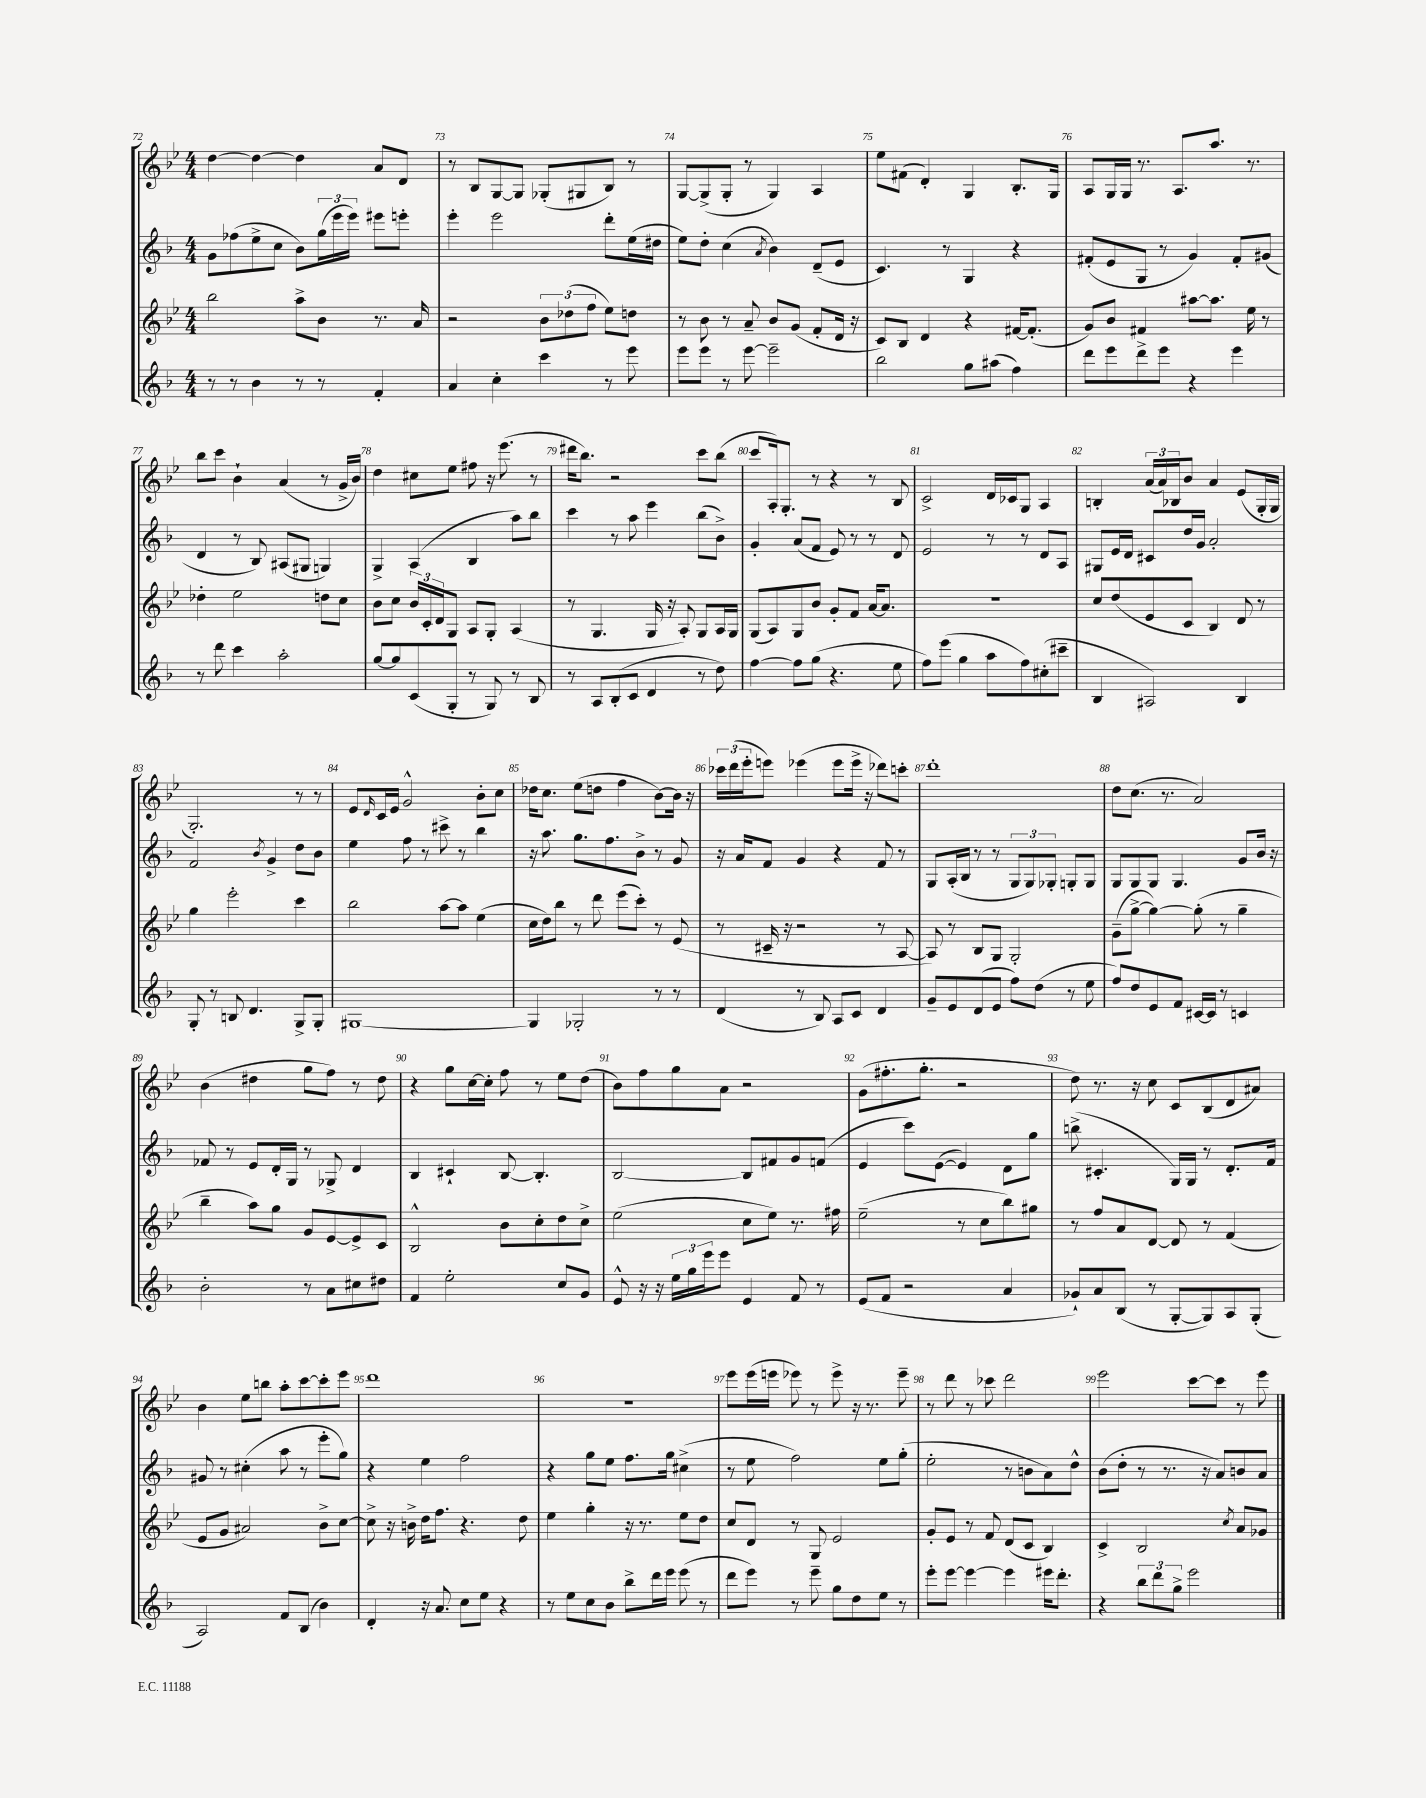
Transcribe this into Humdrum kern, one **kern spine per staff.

**kern	**kern	**kern	**kern
*part4	*part3	*part2	*part1
*staff4	*staff3	*staff2	*staff1
*clefG2	*clefG2	*clefG2	*clefG2
*k[b-]	*k[b-e-]	*k[b-]	*k[b-e-]
*M4/4	*M4/4	*M4/4	*M4/4
=72	=72	=72	=72
8r	2bb-\	8g\L	[4dd\
8r	.	(8ff-X\	.
4b-\	.	8ee^\	4dd\_
.	.	8cc\J	.
8r	8aa^\L	8b-\L)	4dd\]
8r	8b-\J	(24gg\L	.
.	.	24eee\	.
.	.	24eee\JJ)	.
4f'/	8.r	8eee#X\L	8a/L
.	.	8eeen'\J	8d/J
.	16a/	.	.
=73	=73	=73	=73
4a/	2r	4eee'\	8r
.	.	.	8B-/L
4cc'\	.	2eee\	[8G/
.	.	.	8G/J]
4ccc\	12b-\L	.	(8G-X'/L
.	(12dd-X\	.	.
.	.	.	8G#X/
.	12ff\J	.	.
8r	8ee-\L)	8ddd'\L	8B-/J)
8eee\	8ddn\J	(16ee\L	8r
.	.	16dd#X\JJ	.
=74	=74	=74	=74
8eee\L	8r	8ee\L)	[8G/L
8eee\J	8b-\	8dd'\J	(8G^/]
8r	8r	(4cc\	8G'/J
[8eee\	8a~/	.	8r
.	.	8qa/	.
2eee~\]	8b-/L	4b-\)	4G/)
.	(8g/J	.	.
.	8f'/L	(8d~/L	4A/
.	16d/Jk	8e/J	.
.	16r	.	.
=75	=75	=75	=75
2bb-\	8c/L)	4.c/)	8ee-\L
.	8B-/J	.	(8f#X\J
.	4d/	.	4d'/)
.	.	8r	.
8gg\L	4r	4G/	4G/
(8aa#X\J	.	.	.
4ff\)	[16f#X/KL	4r	8.B-'/L
.	(8.f#'/J]	.	.
.	.	.	16G/Jk
=76	=76	=76	=76
8ddd\L	8g/L)	(8f#X'/L	8A/L
8eee\	8b-/J	8e/	16G/L
.	.	.	16G/JJ
8ddd^\	4f#X/	8G/J	8.r
8eee\J	.	8r	.
.	.	.	8.A/L
4r	[8aa#X\L	4g/)	.
.	8.aa#\J]	.	8.aa/J
4eee\	.	8f#'/L	.
.	16ee-\	.	8.r
.	8r	(8g#X/J	.
!!LO:LB:g=z
=77	=77	=77	=77
8r	4dd-X'\	4d/	8bb-\L
8ddd\	.	.	8ccc\J
4ccc\	2ee-\	8r	4b-`\
.	.	8B-/)	.
2aa'\	.	(8A#X/L	(4a/
.	.	8G#X/J	.
.	8ddn\L	4Gn/)	8r
.	8cc\J	.	16g^/LL
.	.	.	16b-/JJ)
=78	=78	=78	=78
[8gg/L	8b-\L	4G^/	4dd\
8gg/]	8cc\J	.	.
(8c/	24b-/LL	(4A/	8cc#X\L
.	24c'/	.	.
.	24d/J	.	.
8G'/J	8G/J	.	8ee-\J
8r	8A/L	4B-/	8ff#X\
8G/)	8G'/J	.	16r
.	.	.	(8.eee-\
8r	(4A/	8aa\L)	.
8B-/	.	8bb-\J	8r
=79	=79	=79	=79
8r	8r	4ccc\	16ddd#X\KL
.	.	.	8.bb-\J)
8A/L	4.G/	.	.
(8B-'/	.	8r	2r
8c/J	.	8aa\	.
4d/	16G/	4eee\	.
.	16r	.	.
.	8A'/)	.	.
8r	8G/L	(8bb-\L	8ccc\L
8dd\)	16A/L	8b-^\J)	(8bb-\J
.	16G/JJ	.	.
=80	=80	=80	=80
[4ff\	(8G/L	4g'/	8ccc/L
.	8A/)	.	16A'/k)
.	.	.	8.G'/J
8ff\L]	8G/	(8a/L	.
(8gg\J	8b-/J	8f/J	8r
4.r	8g'/L	8e/)	4r
.	8f/J	8r	.
.	[16a/KL	8r	8r
.	8.a/J]	.	.
8ee\	.	8d/	8B-/
=81	=81	=81	=81
8ff\L)	1r	2e/	2c^/
(8eee\J	.	.	.
4gg\	.	.	.
8aa\L	.	8r	16d/LL
.	.	.	16c-X/J
8ff\)	.	8r	8G/J
(8cc#X'\	.	8d/L	4A/
8ccc#X~\J	.	8A/J	.
=82	=82	=82	=82
4B-/	8cc/L	8G#X/L	4Bn'/
.	(8dd/	16e/L	.
.	.	16d/JJ	.
2A#X/)	8e-/	8c#X/L	(24a/LL
.	.	.	24a/)
.	.	.	24B-X/J
.	8c/J	16dd/L	8b-/J
.	.	16g/JJ	.
.	4B-/)	2a'/	4a/
4B-/	8d/	.	(8e-/L
.	8r	.	16G'/L
.	.	.	16G/JJ
!!LO:LB:g=z
=83	=83	=83	=83
8G'/	4gg\	2f/	2.G'/)
8r	.	.	.
8Bn/	2eee-'\	.	.
4.d/	.	.	.
.	.	8qb-/	.
.	.	4g^/	.
8G^/L	4ccc\	8dd\L	8r
8G'/J	.	8b-\J	8r
=84	=84	=84	=84
[1G#X	2bb-\	4ee\	8e-/L
.	.	.	16qqd/
.	.	.	16c/L
.	.	.	16e-/JJ
.	.	8ff\	2g^^/
.	.	8r	.
.	[8aa\L	8ccc#X^\	.
.	8aa\J]	8r	.
.	(4ee-\	4bb-\	8b-'\L
.	.	.	8cc\J
=85	=85	=85	=85
4G#/]	16cc\LL	16r	16dd-X\KL
.	16dd\J)	8.aa\	8.cc\J
.	8bb-\J	.	.
2G-X'/	8r	8.gg\L	(8ee-\L
.	8ddd\	.	8ddn\J
.	.	8.ff\	.
.	(8eee-\L	.	4ff\
.	8ccc'\J)	8b-^\J	.
8r	8r	8r	[8b-\L)
8r	(8e-/	8g/	16b-\Jk]
.	.	.	16r
=86	=86	=86	=86
(4d/	8r	16r	24ccc-X\LL
.	.	.	(24ddd\
.	.	16a/KL	.
.	.	.	24eee-'\J
.	16c#X~/	8f/J	8eeen\J)
.	16r	.	.
8r	2r	4g/	(4eee-X\
8B-/)	.	.	.
8A/L	.	4r	8eee-\L
8c/J	.	.	16eee-^\Jk
.	.	.	16r
4d/	8r	8f/	8ddd-X\L)
.	[8A/	8r	8cccn'\J
=87	=87	=87	=87
8g~/L	8A/])	8G/L	1ddd'
8e/	8r	(16A'/L	.
.	.	16B-/JJ	.
(8d/	8B-/L	8r	.
8e/J	8G/J	8r	.
8ff\L)	2G'/	12G/L	.
.	.	12G/)	.
(8dd\J	.	.	.
.	.	12G-X'/J	.
8r	.	8Gn'/L	.
8ee\	.	8G/J	.
=88	=88	=88	=88
8ff/L)	(8g~\L	8G/L	8dd\L
8dd/	[8gg^\J	8G/	(8.cc\J
8e/	4gg\_)	8G/J	.
.	.	.	8.r
8f/J	.	4.G/	.
[16c#X/LL	(8gg'\]	.	2a/)
16c#/JJ]	.	.	.
8r	8r	.	.
4cn/	4gg~\	8g/L	.
.	.	16b-/Jk	.
.	.	16r	.
!!LO:LB:g=z
=89	=89	=89	=89
2b-'\	4bb-~\	8f-X/	(4b-\
.	.	8r	.
.	8aa\L)	8e/L	4dd#X\
.	8gg\J	16d'/L	.
.	.	16G/JJ	.
8r	8g/L	8r	8gg\L
8a\L	[8e-/	8G-X^/	8ff\J)
8cc#X\	8e-^/]	4d/	8r
8dd#X\J	8c/J	.	8dd#\
=90	=90	=90	=90
4f/	2B-^^/	4B-/	4r
2ee'\	.	4c#X`/	8gg\L
.	.	.	[16cc\L
.	.	.	16cc'\JJ]
.	8b-\L	[8B-/	8ff\
.	8cc'\	4.B-'/]	8r
8cc/L	8dd\	.	8ee-\L
8g/J	8cc^\J	.	(8dd\J
=91	=91	=91	=91
8e^^/	(2ee-\	[2B-/	8b-\L)
16r	.	.	8ff\
16r	.	.	.
24ee\LL	.	.	8gg\
24gg\	.	.	.
24eee\J	.	.	.
8eee\J	.	.	8a\J
4e/	8cc\L	8B-/L]	2r
.	8ee-\J)	8f#X/	.
8f/	8.r	8g/	.
8r	.	(8fn/J	.
.	16ff#X\	.	.
=92	=92	=92	=92
(8e/L	(2ee-~\	4e/	(8g\L
8f/J	.	.	8.ff#X'\
2r	.	8ccc\L)	.
.	.	.	8.gg'\J
.	.	([8e\J	.
.	8r	4e/])	2r
.	8cc\L	.	.
4a/	8bb-\)	8d\L	.
.	8gg#X\J	8gg\J	.
=93	=93	=93	=93
8g-X`/L)	8r	(8bbn^\	8dd\)
8a/	8ff/L	4.c#X'/	8.r
(8B-/J	8a/	.	.
.	.	.	16r
8r	[8d/J	.	8cc\
[8G'/L	8d/]	16G/LL)	8c/L
.	.	16G/JJ	.
8G/])	8r	8r	(8B-/
8A/	(4f/	8.d'/L	8d/
(8G'/J	.	.	8a#X/J)
.	.	16f/Jk	.
!!LO:LB:g=z
=94	=94	=94	=94
2A/)	8e-/L	8g#X/	4b-\
.	8g/J	8r	.
.	2a#X/)	(4cc#X'\	8ee-\L
.	.	.	8bbn\J
8f/L	.	8aa\	8aa'\L
(8B-/J	.	8r	[8ccc\
4b-\)	8b-^\L	8eee'\L	8ccc'\]
.	[8cc\J	8gg\J)	8eee-\J
=95	=95	=95	=95
4d'/	8cc^\]	4r	1ddd
.	16r	.	.
.	16bn^\	.	.
16r	16dd\KL	4ee\	.
8.a/	8.ff\J	.	.
8cc\L	4.r	2ff\	.
8ee\J	.	.	.
4r	.	.	.
.	8dd\	.	.
=96	=96	=96	=96
8r	4ee-\	4r	1r
8ee\L	.	.	.
8cc\	4gg'\	8gg\L	.
8b-\J	.	8ee\J	.
8bb-^\L	16r	8.ff\L	.
.	8.r	.	.
16ddd\L	.	.	.
16eee\JJ	.	16gg\Jk	.
(8eee\	8ee-\L	(4cc#X^\	.
8r	8dd\J	.	.
=97	=97	=97	=97
8ddd\L	8cc/L	8r	8eee-\L
8eee\J)	8d/J	8ee\	(16eee-\L
.	.	.	16eeen\JJ
8r	8r	2ff\)	8eee-X\)
8eee~\	8G/	.	8r
8gg\L	2e-/	.	8eee-^\
8dd\	.	.	16r
.	.	.	8.r
8ee\J	.	8ee\L	.
8r	.	(8gg'\J	8eee-~\
=98	=98	=98	=98
8eee'\L	8g'/L	2ee'\	8r
[8eee\J	8e-/J	.	8ddd\
4eee\_	8r	.	8r
.	8f/	.	8ccc-X\
4eee\]	(8d/L	8r	2ddd\
.	8c/J	8bn\L	.
16eee#X\KL	4B-/)	8a\)	.
8.ddd'\J	.	.	.
.	.	8dd^^\J	.
=99	=99	=99	=99
4r	4c^/	(8b-\L	2eee-\
.	.	8dd'\J	.
12bb-\L	2B-/	8r	.
12ddd\	.	.	.
.	.	8.r	.
12gg^\J	.	.	.
2eee\	.	.	[8ccc\L
.	.	16r	.
.	.	8a/L)	8ccc\J]
.	8qcc/	.	.
.	8a/L	8bn/	8r
.	8g-X/J	8a/J	8eee-\
==	==	==	==
*-	*-	*-	*-
